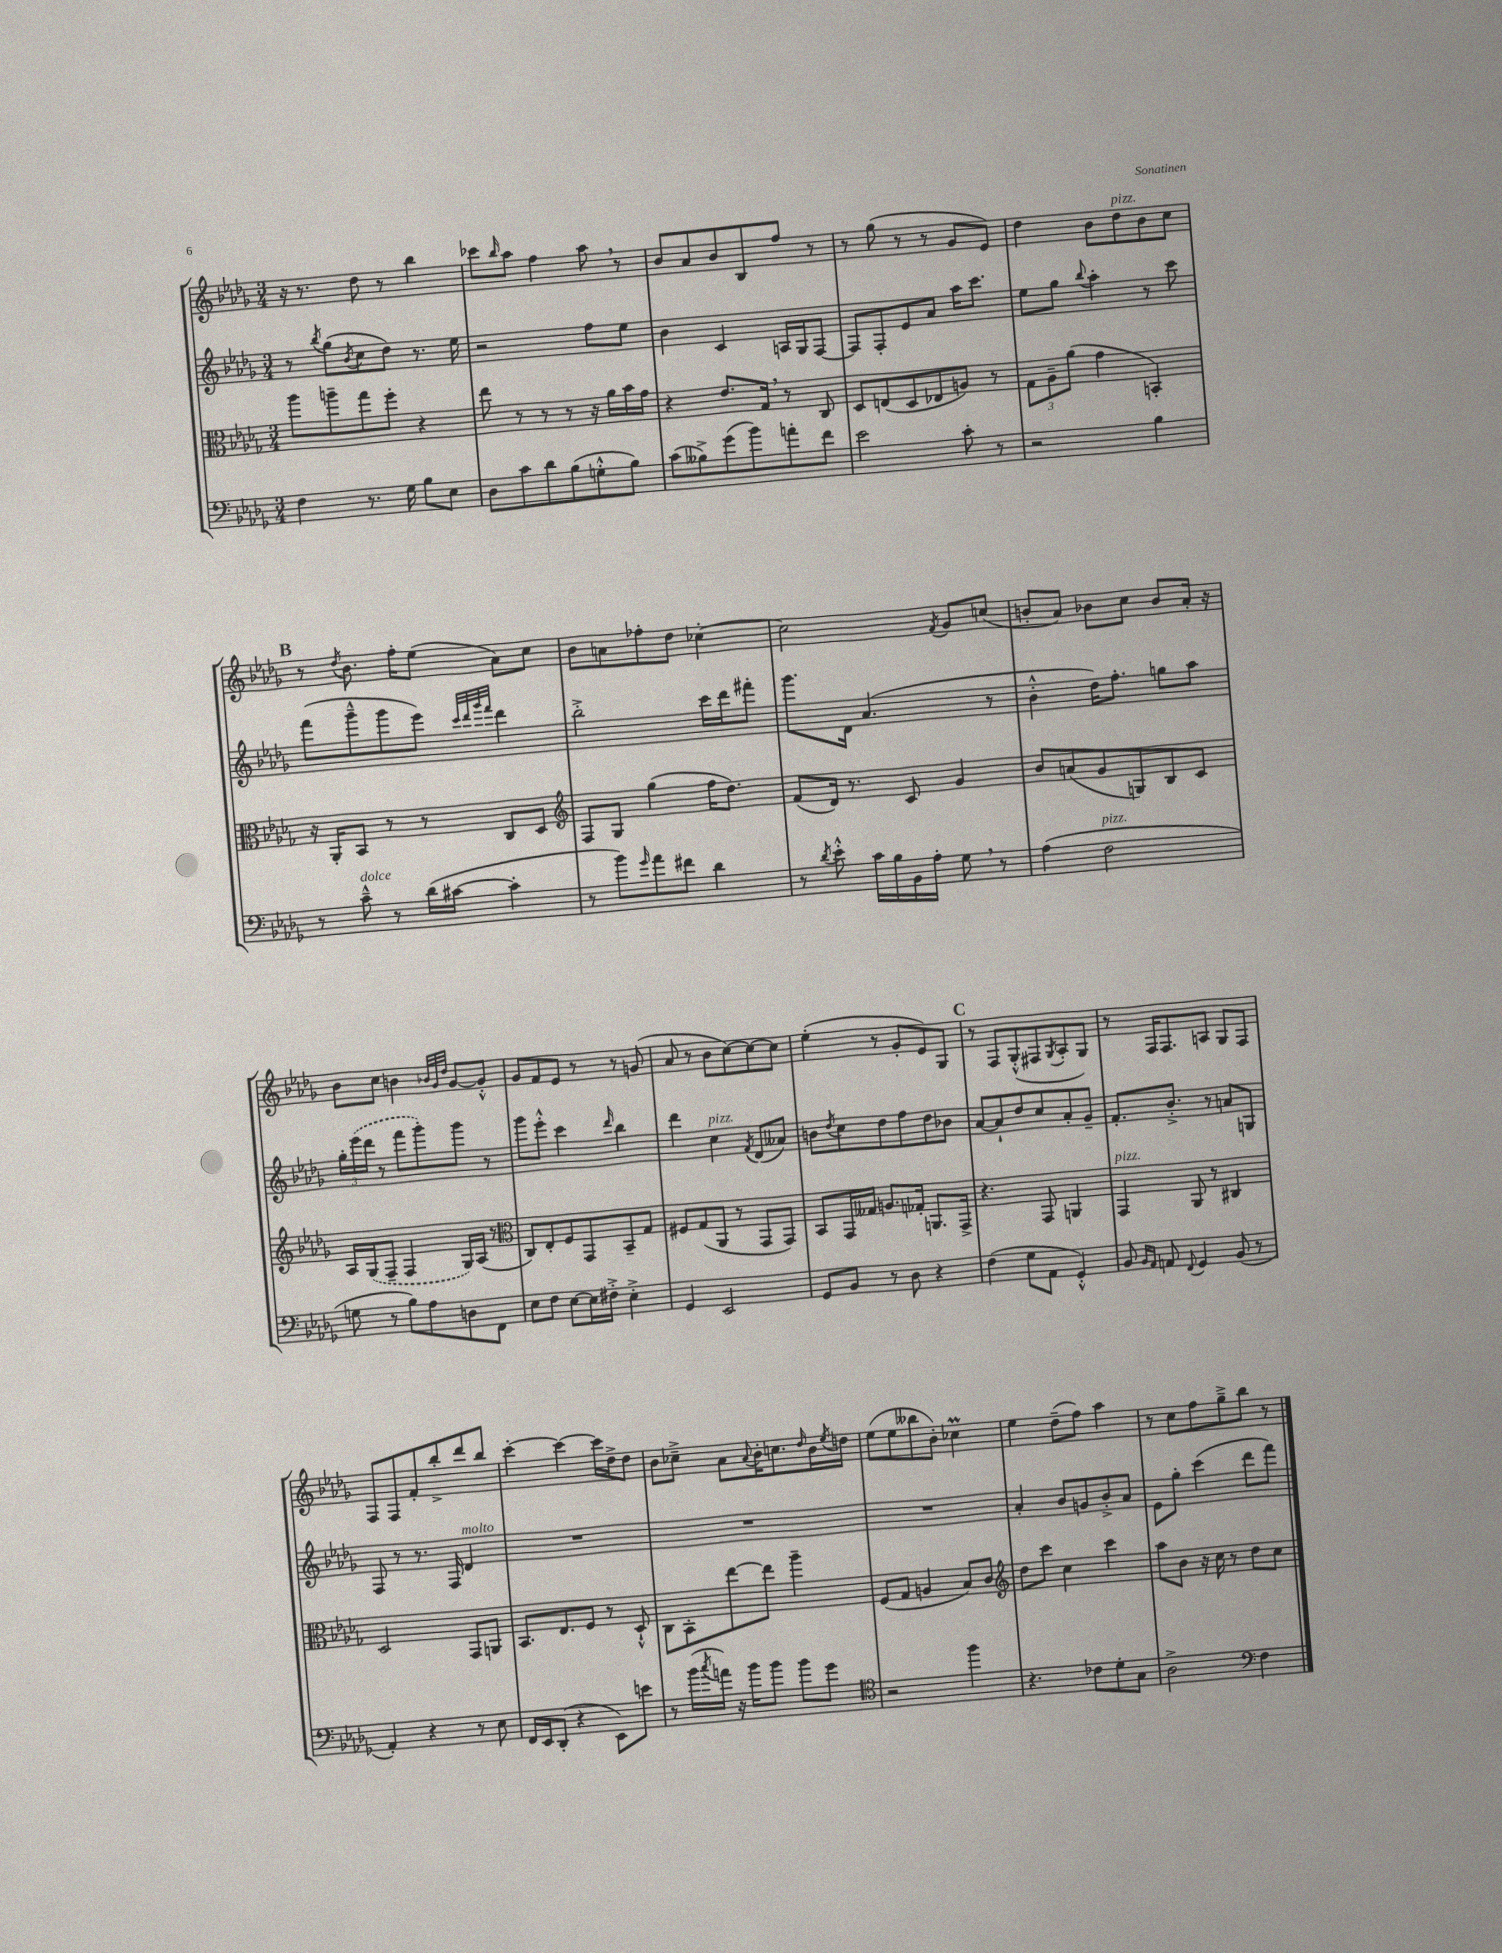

**kern	**kern	**kern	**kern
*staff4	*staff3	*staff2	*staff1
*clefF4	*clefC3	*clefG2	*clefG2
*k[b-e-a-d-g-]	*k[b-e-a-d-g-]	*k[b-e-a-d-g-]	*k[b-e-a-d-g-]
*M3/4	*M3/4	*M3/4	*M3/4
4F	8aa-	8r	16r
.	.	.	8.r
.	.	8qbb-	.
.	8aa~	(8gg-	.
.	.	8qb-	.
8.r	8gg-	8cc	8dd-
.	8ff'	8dd-)	8r
16G-	.	.	.
8B-	4r	8.r	4bb-
8E-	.	.	.
.	.	16ee-	.
=	=	=	=
8D-	8ee-	2r	8ccc-
.	.	.	16qqbb-
8c	8r	.	8aa-
8d-	8r	.	4ff
(8B-	8r	.	.
8G'^^	16r	8ff	8aa-
.	16a-	.	.
8B-)	16b-	8ee-	8r
.	16g-	.	.
=	=	=	=
(8c	4r	4b-	8b-
8B--^)	.	.	8a-
(8g-	8.e-	4c	8b-
8b-)	.	.	8B-
.	16G-	.	.
8a'	8r	16A	8ff
.	.	16G-	.
8f	8C	[8F	8r
=	=	=	=
2e-	8D-	8F]	8r
.	(8E	8F'	(8gg-
.	8D-	8e-	8r
.	8E-	8a-	8r
8c'	8A)	16aa-	8g-
.	.	8.ccc	.
8r	8r	.	8e-)
=	=	=	=
2r	12G-	8ee-	4dd-
.	12A-~	.	.
.	.	8gg-	.
.	(12a-	.	.
.	.	8qqbb-	.
.	4g-	4aa-'	8b-
.	.	.	8dd-
4B-	4BB')	8r	8b-
.	.	8ccc	8cc
=	=	=	=
8r	16r	(8fff	8r
.	16AA-'	.	.
.	.	.	8qdd-
8c~^^	8BB-	8ggg-~^^	8.b-
8r	8r	8ggg-	.
.	.	.	16ff'
(16d-	8r	8eee-)	(8ee-
[16c#	.	.	.
.	.	32qqccc	.
.	.	32qqddd-	.
.	.	32qqggg-	.
.	.	32qqfff	.
4c#']	8C	4ddd-	8a-)
.	8D-	.	8cc
=	=	=	=
*	*clefG2	*	*
8r	8F	2bb-'^	8b-
8b-)	8G-	.	8a
16qqg-	.	.	.
8a-	(4gg-	.	8ff-'
8f#	.	.	8dd-
4d-	16ff	16ccc	[4cc-'
.	8.dd-)	16ddd-	.
.	.	8fff#'	.
=	=	=	=
8r	(8f	8.ggg-	2cc-]
8qd-	.	.	.
8e-'^^	16d-)	.	.
.	8.r	16d-	.
16c	.	(4.a-	.
16B-	.	.	.
16BB-	8c	.	.
16A-'	.	.	.
.	.	.	8qf
8G-	4g-	.	8g-
8r	.	8r	(8cc
=	=	=	=
(4A-	8b-	4b-'^^	8b'
.	(8a	.	8a-)
2F	8g-	16dd-)	8b-
.	.	8.ff'	.
.	8G)	.	8cc
.	8B-	8gg	8b-
.	8c	8aa-	16a-'
.	.	.	16r
=	=	=	=
8G	16A-	24gg-'	8b-
.	.	(24eee-	.
.	(16G-	.	.
.	.	24ddd-	.
8r	8F~	8r	8cc
8B-)	4F	8fff	4b
8A-	.	8ggg-')	.
.	.	.	32qqb-
.	.	.	32qqg-
.	.	.	32qqdd-
8D	16G-)	8ggg-	[8g-
.	(16A-	.	.
8FF	8r	8r	8g-'^^]
=	=	=	=
*	*clefC3	*	*
8E-	8C)	8ggg-	8g-
8F	8E-'	8eee-'^^	8f
[8E-	8F	4ccc	8e-
16E-]	8GG-	.	8r
16F#'^	.	.	.
.	.	16qqddd-	.
4E-'^	8BB-~	4bb-	8r
.	8G-	.	(8g
=	=	=	=
4GG-	8F#	4ddd-	8a-
.	(8G-	.	8r
2EE-	8AA-	4cc	8b-
.	8r	.	[8cc)
.	.	8qf	.
.	8GG-	(8d-	8cc_
.	8GG-)	8a--)	8cc]
=	=	=	=
8GG-	8BB-	8b	(4ee-'
.	.	8qdd-	.
8BB-	16GG-	8cc	.
.	16G--	.	.
8r	8.A	8dd-	8r
8D-	.	8ff	8g-'
.	16G-'	.	.
4r	8.AA	8dd-	8e-)
.	.	8b-	8G-
.	16GG-^	.	.
=	=	=	=
(4F	4.r	[8a-	8r
.	.	8a-`]	8F
8G-	.	8dd-	(8G-'^^
8AA-	8GG-	8cc	8F#
.	.	.	8qG-
4GG-'^^)	4AA	8a-'	8A-'
.	.	8g-~	8G-)
=	=	=	=
8BB-	4GG-	8.f'	8r
16qqBB-	.	.	.
16qqAA-	.	.	.
8AA	.	.	16F
.	.	8.b-'^	8.F
8qqFF	.	.	.
4GG-	8AA-	.	.
.	8r	8r	8A
(8BB-	4C#	8a	8G-
8r	.	8G	8F
=	=	=	=
4AA-')	2D-	8F	8F
.	.	8r	8F
4r	.	8.r	8f'
.	.	.	8bb-'^
.	.	16F	.
8r	8GG-	4d-	8ddd-
8E-	8AA	.	8bb-
=	=	=	=
16FF	8.BB-	2.r	[4ccc'
16EE-	.	.	.
(8DD-'	.	.	.
.	8.E-	.	.
4r	.	.	4ccc_
.	8F	.	.
8EE-)	8r	.	16ccc]
.	.	.	16dd-^
8e	8D-`^^	.	8dd-
=	=	=	=
8r	8C	2.r	8b-
(16b-	8BB-'	.	8cc-~^
8qcc	.	.	.
16a)	.	.	.
16r	[8ee-	.	8a-
16b-	.	.	.
.	.	.	8qqa-
8b-	8ee-]	.	16b-'
.	.	.	8.cc
8b-	4aa-~	.	.
.	.	.	16qqdd-
8g-	.	.	16b-
.	.	.	8qee-
.	.	.	16dd
=	=	=	=
*clefC4	*	*	*
2r	(8F	2.r	(8ee-
.	8G-	.	8ee-
.	4A	.	8bb--
.	.	.	8b-')
4ff	8B-)	.	4cc-
.	8c	.	.
=	=	=	=
*	*clefG2	*	*
4.r	8dd-	4a-'	4ee-
.	8ccc	.	.
.	4cc	8b-	(8dd-~
8c-	.	8g	8ff)
8d-'	4ccc	8b-'^	4aa-
8G-	.	8a-	.
=	=	=	=
2A-^	8aa-	8e-	8r
.	8b-	8gg-'	8cc
.	16r	(4ccc	8ff
.	16cc	.	.
.	8r	.	8gg-~^
*clefF4	*	*	*
4F	8dd-	8ddd-	8bb-
.	8cc	8fff)	8r
==	==	==	==
*-	*-	*-	*-
